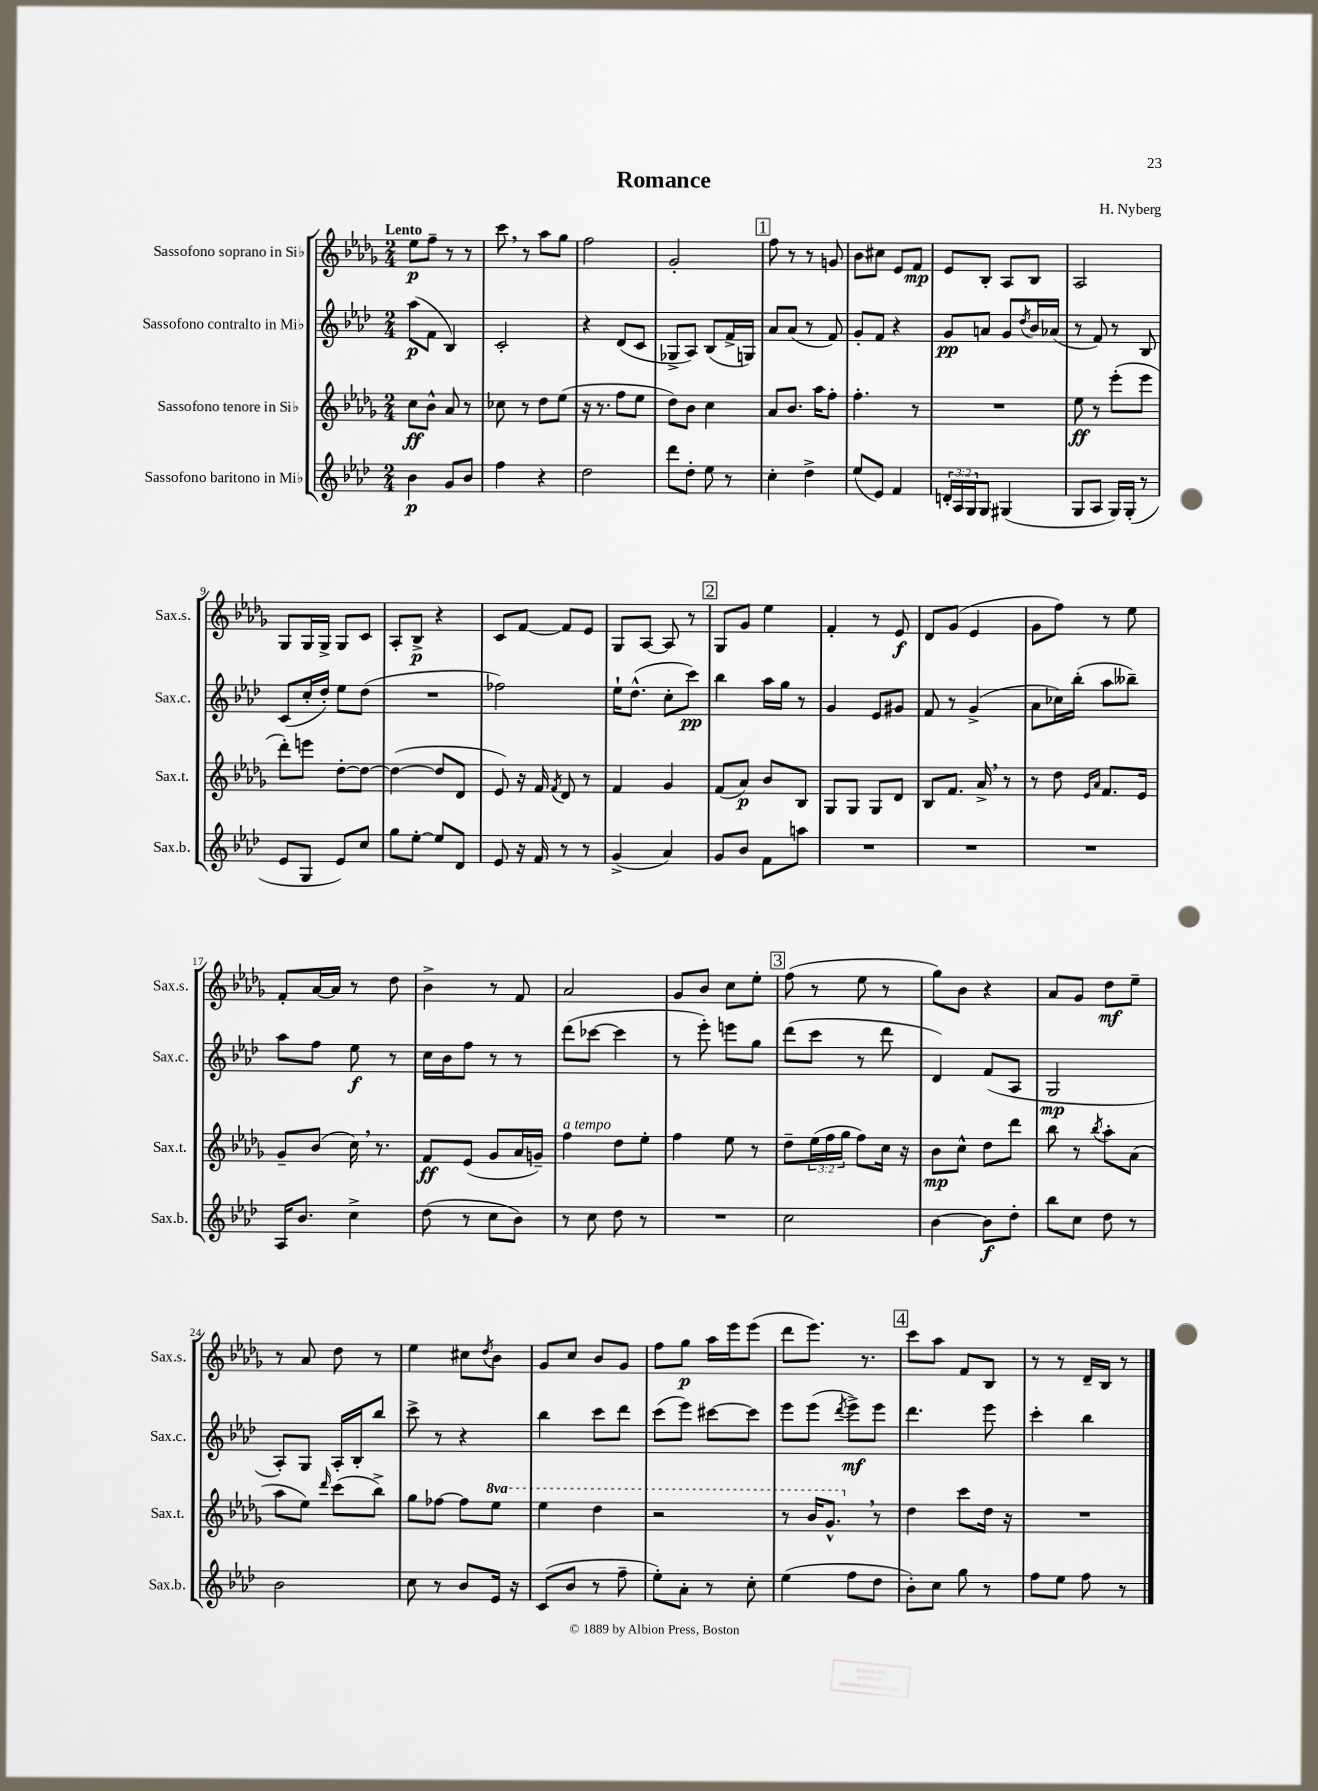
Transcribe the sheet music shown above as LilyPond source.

\header { title = "Romance" composer = "H. Nyberg" }
<<
\new StaffGroup <<
\new Staff = "s0" \with { instrumentName = "Sassofono soprano in Sib" shortInstrumentName = "Sax.s." } {
    \clef treble \key des \major \numericTimeSignature \time 2/4 \tempo "Lento"
    ees''8\p f''8-- r8 r8 |
    c'''8 \breathe r8 aes''8 ges''8 |
    f''2 |
    ges'2-. |
    \mark \markup { \box "1" } f''8 r8 r8 g'8 |
    bes'8 cis''8 ees'8 f'8\mp |
    ees'8 bes8-. aes8 bes8 |
    aes2 |
    ges8 ges16 ges16-> ges8 c'8 |
    aes8-. bes8->\p r4 |
    c'8 f'8~ f'8 ees'8 |
    ges8 aes8~ aes8 r8 |
    \mark \markup { \box "2" } ges8 ges'8 ees''4 |
    f'4-. r8 ees'8\f |
    des'8 ges'8( ees'4 |
    ges'8 f''8) r8 ees''8 |
    f'8-. aes'16~ aes'16 r8 des''8 |
    bes'4-> r8 f'8 |
    aes'2 |
    ges'8 bes'8 c''8 ees''8-. |
    \mark \markup { \box "3" } f''8( r8 ees''8 r8 |
    ges''8) bes'8 r4 |
    aes'8 ges'8 des''8\mf ees''8-- |
    r8 aes'8 des''8 r8 |
    ees''4 cis''8 \acciaccatura { des''8 } bes'8 |
    ges'8 c''8 bes'8 ges'8 |
    f''8 ges''8\p aes''16 ees'''16 ees'''8( |
    des'''8 ees'''8.) r8. |
    \mark \markup { \box "4" } c'''8 aes''8 f'8 bes8 |
    r8 r8 des'16-- bes16 r8 \bar "|." |
}
\new Staff = "s1" \with { instrumentName = "Sassofono contralto in Mib" shortInstrumentName = "Sax.c." } {
    \clef treble \key aes \major \numericTimeSignature \time 2/4
    aes''8\p( f'8 bes4) |
    c'2-. |
    r4 des'8( c'8 |
    ges8-> aes8) bes8( f'16-> g16) |
    \mark \markup { \box "1" } aes'8 aes'8( r8 f'8) |
    g'8-. f'8 r4 |
    g'8\pp a'8 g'8 \acciaccatura { des''8 } bes'16 aes'16( |
    r8 f'8) r8 bes8 |
    c'8( c''16-. des''16-.) ees''8 des''8( |
    R2 |
    fes''2) |
    ees''16-! des''8.-^( c''8-. c'''8\pp) |
    \mark \markup { \box "2" } bes''4 aes''16 g''16 r8 |
    g'4 ees'8 gis'8 |
    f'8 r8 g'4->( |
    aes'8 ces''16) bes''16-.( aes''8 beses''8--) |
    aes''8 f''8 ees''8\f r8 |
    c''16 bes'16 f''8 r8 r8 |
    des'''8( ces'''8~ ces'''4 |
    r8 ees'''8-.) e'''8 g''8 |
    \mark \markup { \box "3" } des'''8( c'''8 r8 des'''8 |
    des'4) f'8( aes8 |
    g2\mp |
    aes8-.) g8 aes16-. bes16-. bes''8 |
    c'''8-> r8 r4 |
    bes''4 c'''8 des'''8 |
    c'''8( ees'''8) cis'''8~ cis'''8 |
    ees'''8 ees'''8( \acciaccatura { des'''8 } ees'''8->\mf) ees'''8 |
    \mark \markup { \box "4" } des'''4. ees'''8 |
    c'''4-. bes''4 \bar "|." |
}
\new Staff = "s2" \with { instrumentName = "Sassofono tenore in Sib" shortInstrumentName = "Sax.t." } {
    \clef treble \key des \major \numericTimeSignature \time 2/4 \override Staff.TupletNumber.text = #tuplet-number::calc-fraction-text \set Staff.ottavationMarkups = #ottavation-simple-ordinals
    c''8\ff bes'8-^ aes'8 r8 |
    ces''8 r8 des''8 ees''8( |
    r16 r8. f''8 ees''8 |
    des''8) bes'8 c''4 |
    \mark \markup { \box "1" } aes'8 bes'8. aes''16 f''8-. |
    f''4.-. r8 |
    R2 |
    ees''8\ff r8 ees'''8-.( ees'''8 |
    des'''8-.) e'''8 des''8~-. des''8~ |
    des''4~( des''8 des'8 |
    ees'8) r16 f'16 \acciaccatura { f'8 } des'8 r8 |
    f'4 ges'4 |
    \mark \markup { \box "2" } f'8( aes'8\p) bes'8 bes8 |
    ges8 ges8 ges8 des'8 |
    bes8 f'8. aes'16-> \breathe r8 |
    r8 des''8 \grace { ees'16 aes'16 } f'8. ees'16 |
    ges'8-- bes'8( c''16) \breathe r8. |
    f'8\ff ees'8( ges'8 aes'16 g'16--) |
    f''4^\markup { \italic "a tempo" } des''8 ees''8-. |
    f''4 ees''8 r8 |
    \mark \markup { \box "3" } des''8-- \tuplet 3/2 { ees''16( f''16 ges''16 } f''8) c''16 r16 |
    bes'8\mp c''8-^ des''8 des'''8 |
    bes''8 r8 \acciaccatura { bes''8 } aes''8-. aes'8( |
    aes''8 ees''8) \grace { des'''16 } c'''8( bes''8->) |
    ges''8 fes''8~ fes''8 \ottava #1 ees'''8 |
    ees'''4 des'''4 |
    r2 |
    r8 bes''16 ges''8.-^ \breathe \ottava #0 r8 |
    \mark \markup { \box "4" } des''4 c'''8 des''16 r16 |
    R2 \bar "|." |
}
\new Staff = "s3" \with { instrumentName = "Sassofono baritono in Mib" shortInstrumentName = "Sax.b." } {
    \clef treble \key aes \major \numericTimeSignature \time 2/4 \override Staff.TupletNumber.text = #tuplet-number::calc-fraction-text
    bes'4\p g'8 bes'8 |
    f''4 r4 |
    des''2 |
    des'''8 des''8-. ees''8 r8 |
    \mark \markup { \box "1" } c''4-. des''4-> |
    ees''8( ees'8) f'4 |
    \tuplet 3/2 { d'16-. aes16 g16 } g8 gis4( |
    g8 aes8 g16) g16-.( r8 |
    ees'8 g8 ees'8) c''8 |
    g''8 ees''8~-. ees''8 des'8 |
    ees'8 r16 f'16 r8 r8 |
    g'4->( aes'4) |
    \mark \markup { \box "2" } g'8 bes'8 f'8 a''8 |
    R2 |
    R2 |
    R2 |
    aes16 bes'8. c''4-> |
    des''8( r8 c''8 bes'8) |
    r8 c''8 des''8 r8 |
    R2 |
    \mark \markup { \box "3" } c''2 |
    bes'4~ bes'8\f des''8-. |
    bes''8 c''8 des''8 r8 |
    bes'2 |
    c''8 r8 bes'8 ees'16 r16 |
    c'8( bes'8 r8 f''8-- |
    ees''8-.) aes'8-. r8 c''8-. |
    ees''4( f''8 des''8 |
    \mark \markup { \box "4" } bes'8-.) c''8 g''8 r8 |
    f''8 ees''8 f''8 r8 \bar "|." |
}
>>
>>
